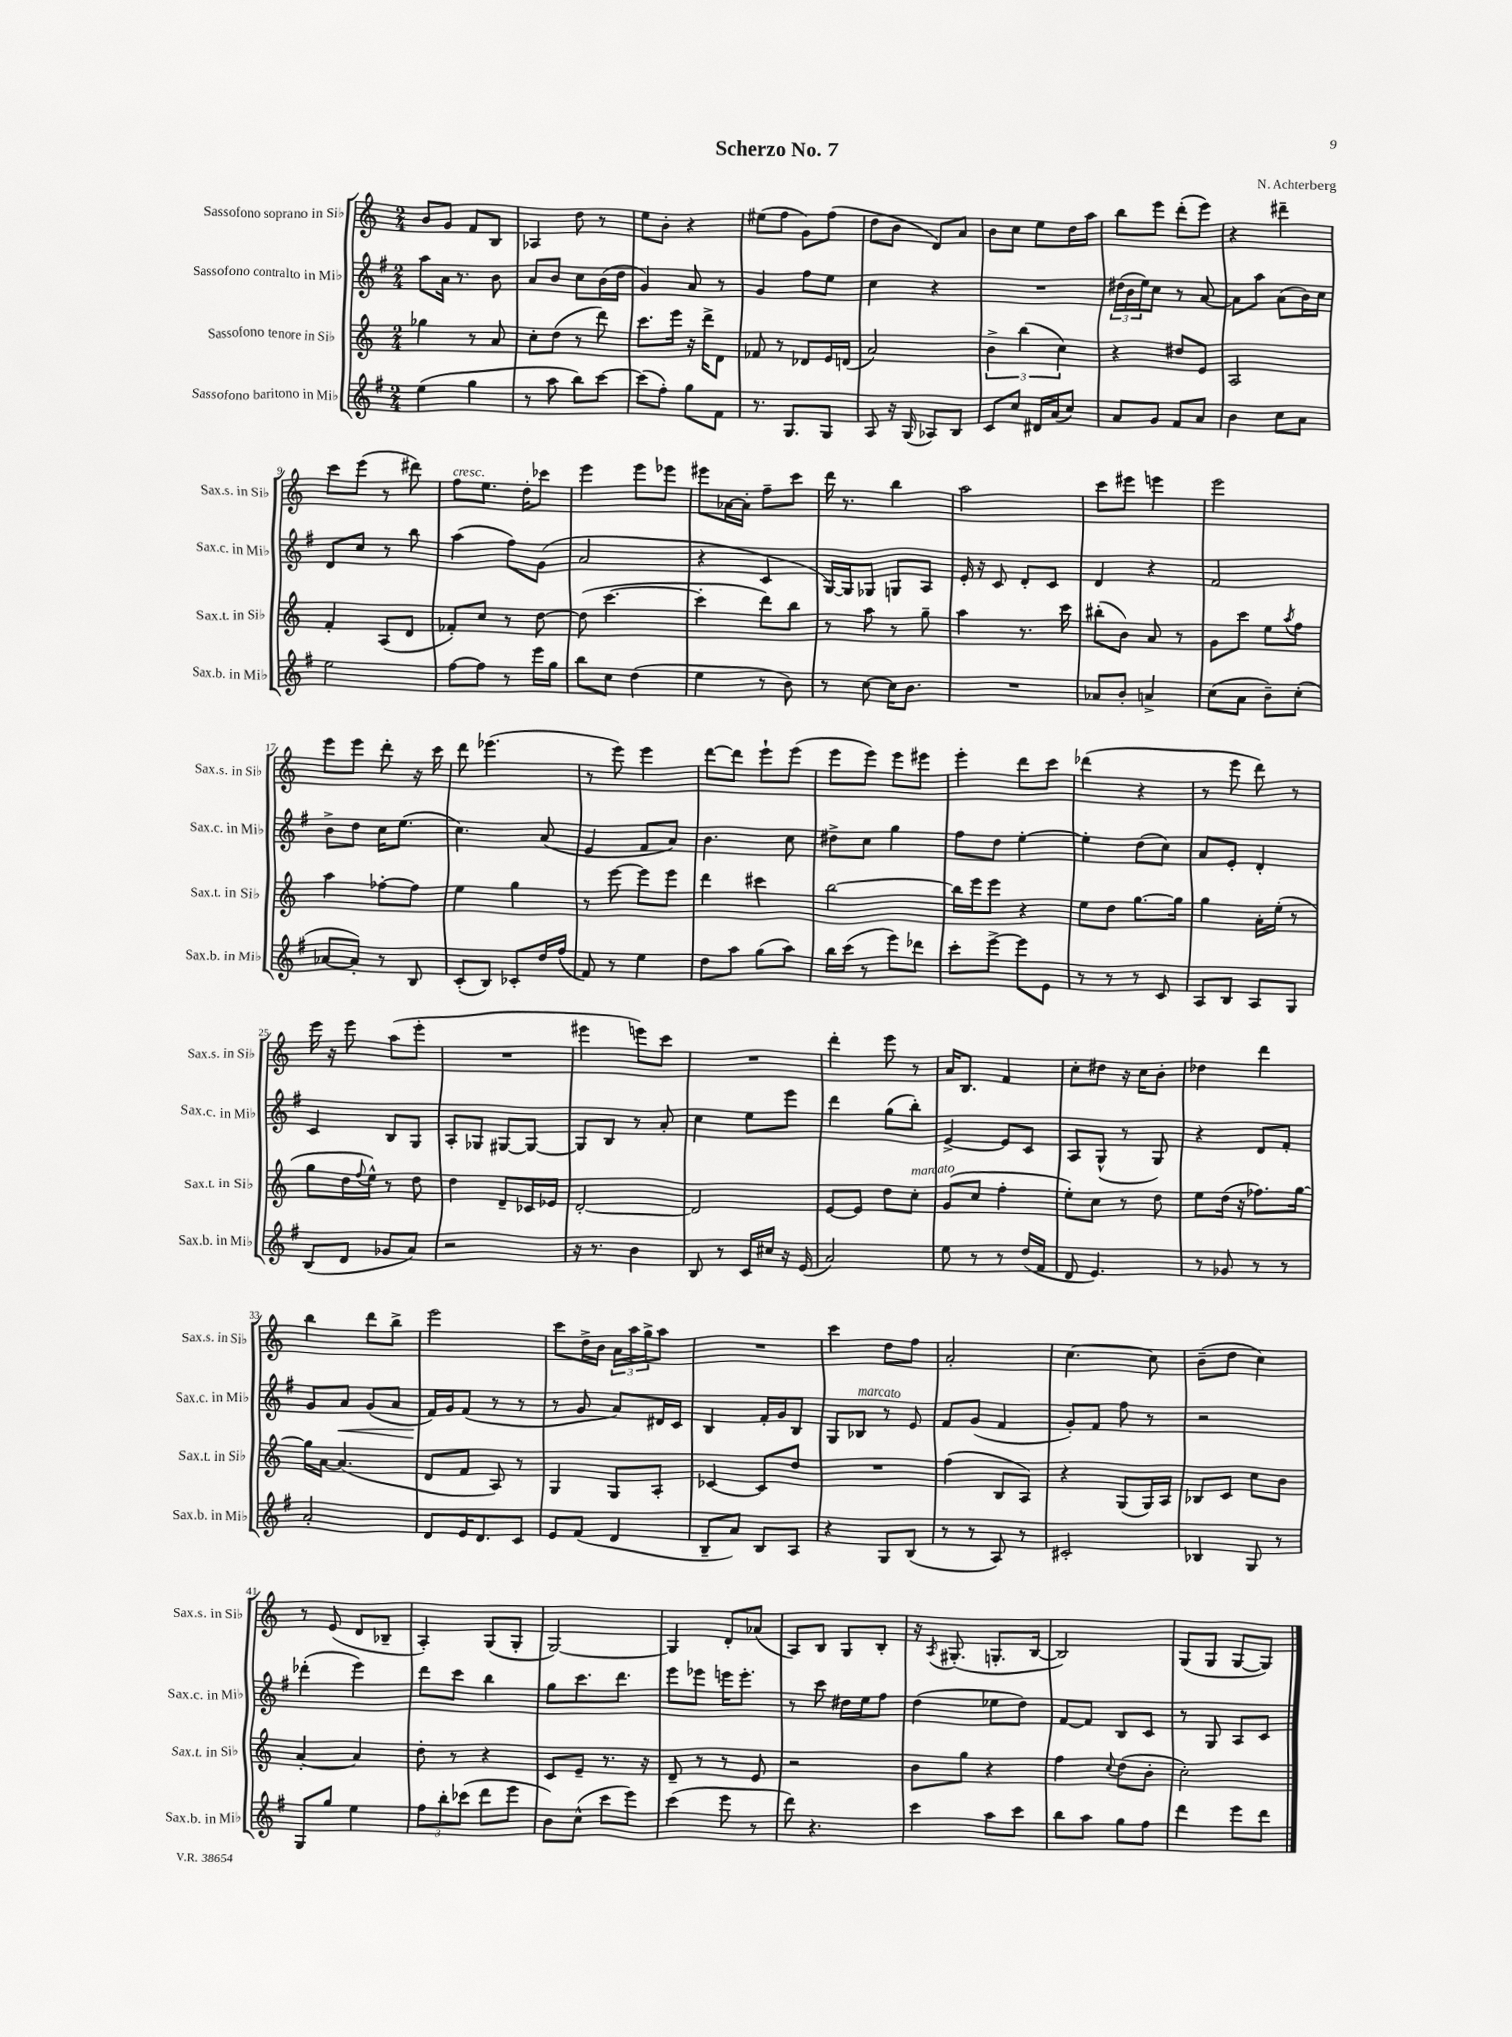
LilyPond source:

\header { title = "Scherzo No. 7" composer = "N. Achterberg" }
<<
\new StaffGroup <<
\new Staff = "s0" \with { instrumentName = "Sassofono soprano in Sib" shortInstrumentName = "Sax.s. in Sib" } {
    \clef treble \key c \major \numericTimeSignature \time 2/4
    b'8 g'8 f'8 b8 |
    aes4 d''8 r8 |
    e''8 b'8-. r4 |
    eis''8( f''8 g'8) f''8( |
    d''8 b'8 d'8) a'8 |
    b'8 c''8 e''8 d''16 a''16 |
    b''8 e'''8 d'''8-.( e'''8) |
    r4 dis'''4-- |
    c'''8 e'''8( r8 dis'''8) |
    f''8^\markup { \italic "cresc." } e''8. d''16-. ces'''8 |
    e'''4 e'''8 ees'''8 |
    eis'''8 aes'16~ aes'16-. f''8-- c'''8 |
    d'''16 r8. b''4 |
    a''2 |
    c'''8 eis'''8 e'''4 |
    e'''2 |
    e'''8 e'''8 d'''8-. r16 c'''16 |
    d'''8 ees'''4.( |
    r8 e'''8) e'''4 |
    d'''8~ d'''8 e'''8-! e'''8( |
    e'''8 e'''8) e'''8 eis'''8 |
    e'''4-. d'''8 c'''8 |
    des'''4( r4 |
    r8 e'''8 d'''8) r8 |
    e'''16 r16 e'''8 a''8( e'''8-. |
    R2 |
    eis'''4 e'''8) c'''8 |
    R2 |
    d'''4-. e'''8 r8 |
    a'16 b8. f'4 |
    c''8-. dis''8 r16 c''16 b'8-. |
    des''4 d'''4 |
    b''4 d'''8 b''8-> |
    e'''2 |
    c'''8 d''16-> b'16 \tuplet 3/2 { a'16 a''16 g''16-> } a''8 |
    R2 |
    c'''4 d''8 f''8 |
    a'2-. |
    c''4.~ c''8 |
    b'8--( d''8 c''4) |
    r8 e'8( d'8 bes8-- |
    a4-.) g8( g8-. |
    g2~) |
    g4 d'8-. aes'8( |
    a8) b8 g8 b8-. |
    r16 \acciaccatura { a8 } gis8.-.( g8.-. b16~ |
    b2) |
    g8( g8 g8~ g8) \bar "|." |
}
\new Staff = "s1" \with { instrumentName = "Sassofono contralto in Mib" shortInstrumentName = "Sax.c. in Mib" } {
    \clef treble \key g \major \numericTimeSignature \time 2/4
    a''8 a'16 r8. b'8 |
    a'8 b'8 c''8 b'16( d''16 |
    g'4) a'8 r8 |
    g'4 fis''8 e''8 |
    c''4 r4 |
    R2 |
    \tuplet 3/2 { dis''16( b'16 e''16) } c''8 r8 a'8~ |
    a'8 a''8 a'8( b'16) c''16 |
    d'8 c''8 r8 b''8 |
    a''4( fis''8) g'8( |
    a'2 |
    r4 c'4 |
    g16~) g16 ges8 g8 a8 |
    e'16-. r16 c'8 d'8-. c'8 |
    d'4 r4 |
    fis'2 |
    b'8-> d''8 c''16 e''8.( |
    c''4.) a'8( |
    e'4 fis'8 a'8) |
    b'4. c''8 |
    dis''8-> c''8 g''4 |
    fis''8 d''8 e''4~-. |
    e''4-. d''8( c''8) |
    a'8 e'8-. d'4-. |
    c'4 b8 g8 |
    a8-. ges8 gis8~ gis8~ |
    gis8 b8 r8 a'8-. |
    c''4 e''8 e'''8 |
    d'''4 g''8( b''8-.) |
    e'4~-> e'8 c'8 |
    a8 g8-^( r8 g8) |
    r4 d'8 fis'8-. |
    g'8 a'8\< g'8( a'8 |
    fis'16\!) g'16 fis'8( r8 r8 |
    r8 g'8 a'8) dis'16 c'16 |
    b4 fis'16-. g'16 b8 |
    g8 bes8^\markup { \italic "marcato" } r8 e'8 |
    fis'8 g'8( fis'4 |
    g'8-.) fis'8 fis''8 r8 |
    r2 |
    des'''4-.( e'''4) |
    d'''8 c'''8 b''4 |
    g''8 c'''8. d'''8. |
    e'''8 ees'''8 e'''16 e'''8.-. |
    r8 c'''8 dis''16 e''16 fis''8 |
    d''4( ees''8 d''8) |
    fis'8~ fis'8 b8 c'8 |
    r8 g8 a8 c'8 \bar "|." |
}
\new Staff = "s2" \with { instrumentName = "Sassofono tenore in Sib" shortInstrumentName = "Sax.t. in Sib" } {
    \clef treble \key c \major \numericTimeSignature \time 2/4
    ges''4 r8 a'8 |
    c''8-. d''8( r8 d'''8) |
    c'''8. e'''16 r16 d'''16-> d'8 |
    fes'8 r8 des'8 e'16 d'16( |
    a'2) |
    \tuplet 3/2 { b'4-> b''4( c''4) } |
    r4 dis''8 e'8 |
    a2 |
    f'4-. a8( d'8 |
    fes'8-.) c''8 r8 d''8~ |
    d''8( c'''4.~ |
    c'''4-. d'''8) b''8 |
    r8 a''8 r8 g''8-- |
    a''4 r8. c'''16 |
    bis''8-.( b'8) a'8 r8 |
    g'8 c'''8 e''8 \acciaccatura { a''8 } f''8 |
    a''4 fes''8~-. fes''8 |
    e''4 g''4 |
    r8 e'''8~ e'''8 e'''8 |
    d'''4 cis'''4 |
    b''2~ |
    b''16 e'''16 e'''8 r4 |
    e''8 d''8 g''8.~ g''16 |
    g''4 a'16-. e''16-.( r8 |
    g''8 d''16 \appoggiatura { f''8 } e''16-^) r8 d''8 |
    d''4 d'8-- ces'16 ees'16 |
    d'2~-. |
    d'2 |
    e'8~ e'8 d''8 c''8-.^\markup { \italic "marcato" } |
    g'8( c''8 f''4-. |
    e''8-.) c''8 r8 d''8 |
    e''8 d''16( r16 fes''8.) g''16~ |
    g''16 a'16~ a'4.( |
    d'8 f'8 a8) r8 |
    g4 g8 a8-. |
    ces'4~ ces'8 d''8 |
    R2 |
    f''4( b8 a8) |
    r4 g8( g16) a16 |
    bes8 c'8 c''8 b'8 |
    a'4~-. a'4 |
    d''8-. r8 r4 |
    c'8 e'8-- r8. r16 |
    d'8-- r8 r8 e'8 |
    r2 |
    b'8 g''8 r4 |
    f''4 \appoggiatura { c''8 } d''8( b'8-. |
    c''2-.) \bar "|." |
}
\new Staff = "s3" \with { instrumentName = "Sassofono baritono in Mib" shortInstrumentName = "Sax.b. in Mib" } {
    \clef treble \key g \major \numericTimeSignature \time 2/4
    e''4( g''4 |
    r8 a''8 b''8) c'''8~ |
    c'''8( fis''8-.) g''8 fis'8 |
    r8. g8. g8 |
    a8 r16 g16( aes8) b8 |
    c'8 c''8 dis'16 a'16( c''8) |
    a'8 g'8 fis'8 a'8 |
    b'4 c''8 a'8 |
    e''2 |
    fis''8~ fis''8 r8 e'''16 g''16 |
    b''8 c''8 d''4( |
    e''4 r8 b'8) |
    r8 c''8~ c''16 b'8. |
    R2 |
    aes'8 b'8-. a'4-> |
    c''8( a'8 b'8--) c''8-.( |
    aes'8~ aes'8-.) r8 b8 |
    c'8-.( b8) ces'8-. d''16 fis''16( |
    fis'8) r8 e''4 |
    d''8 a''8 g''8( a''8) |
    b''16 c'''16( r8 e'''8) des'''8 |
    c'''8-. e'''8~-> e'''8 e'8 |
    r8 r8 r8 c'8 |
    a8 b8 a8 g8 |
    b8( d'8 ges'8 a'8) |
    r2 |
    r16 r8. b'4 |
    b8 r8 c'16 cis''16 r16 e'16( |
    a'2) |
    e''8 r8 r8 d''16( fis'16 |
    d'8 e'4.) |
    r8 ges'8 r8 r8 |
    a'2-. |
    d'8 e'16 d'8. c'8 |
    e'8 fis'8( d'4 |
    b8-- a'8) b8 a8 |
    r4 g8 b8( |
    r8 r8 a8) r8 |
    cis'2-. |
    bes4 g8 r8 |
    g8 g''8 e''4 |
    \tuplet 3/2 { fis''8 b''8-. ces'''8( } d'''8 e'''8 |
    b'8) c''8-^( c'''8 e'''8) |
    c'''4( e'''8 r8 |
    d'''8) r4. |
    c'''4 a''8 c'''8 |
    b''8 a''8 g''8 fis''8 |
    d'''4 e'''8 d'''8 \bar "|." |
}
>>
>>
